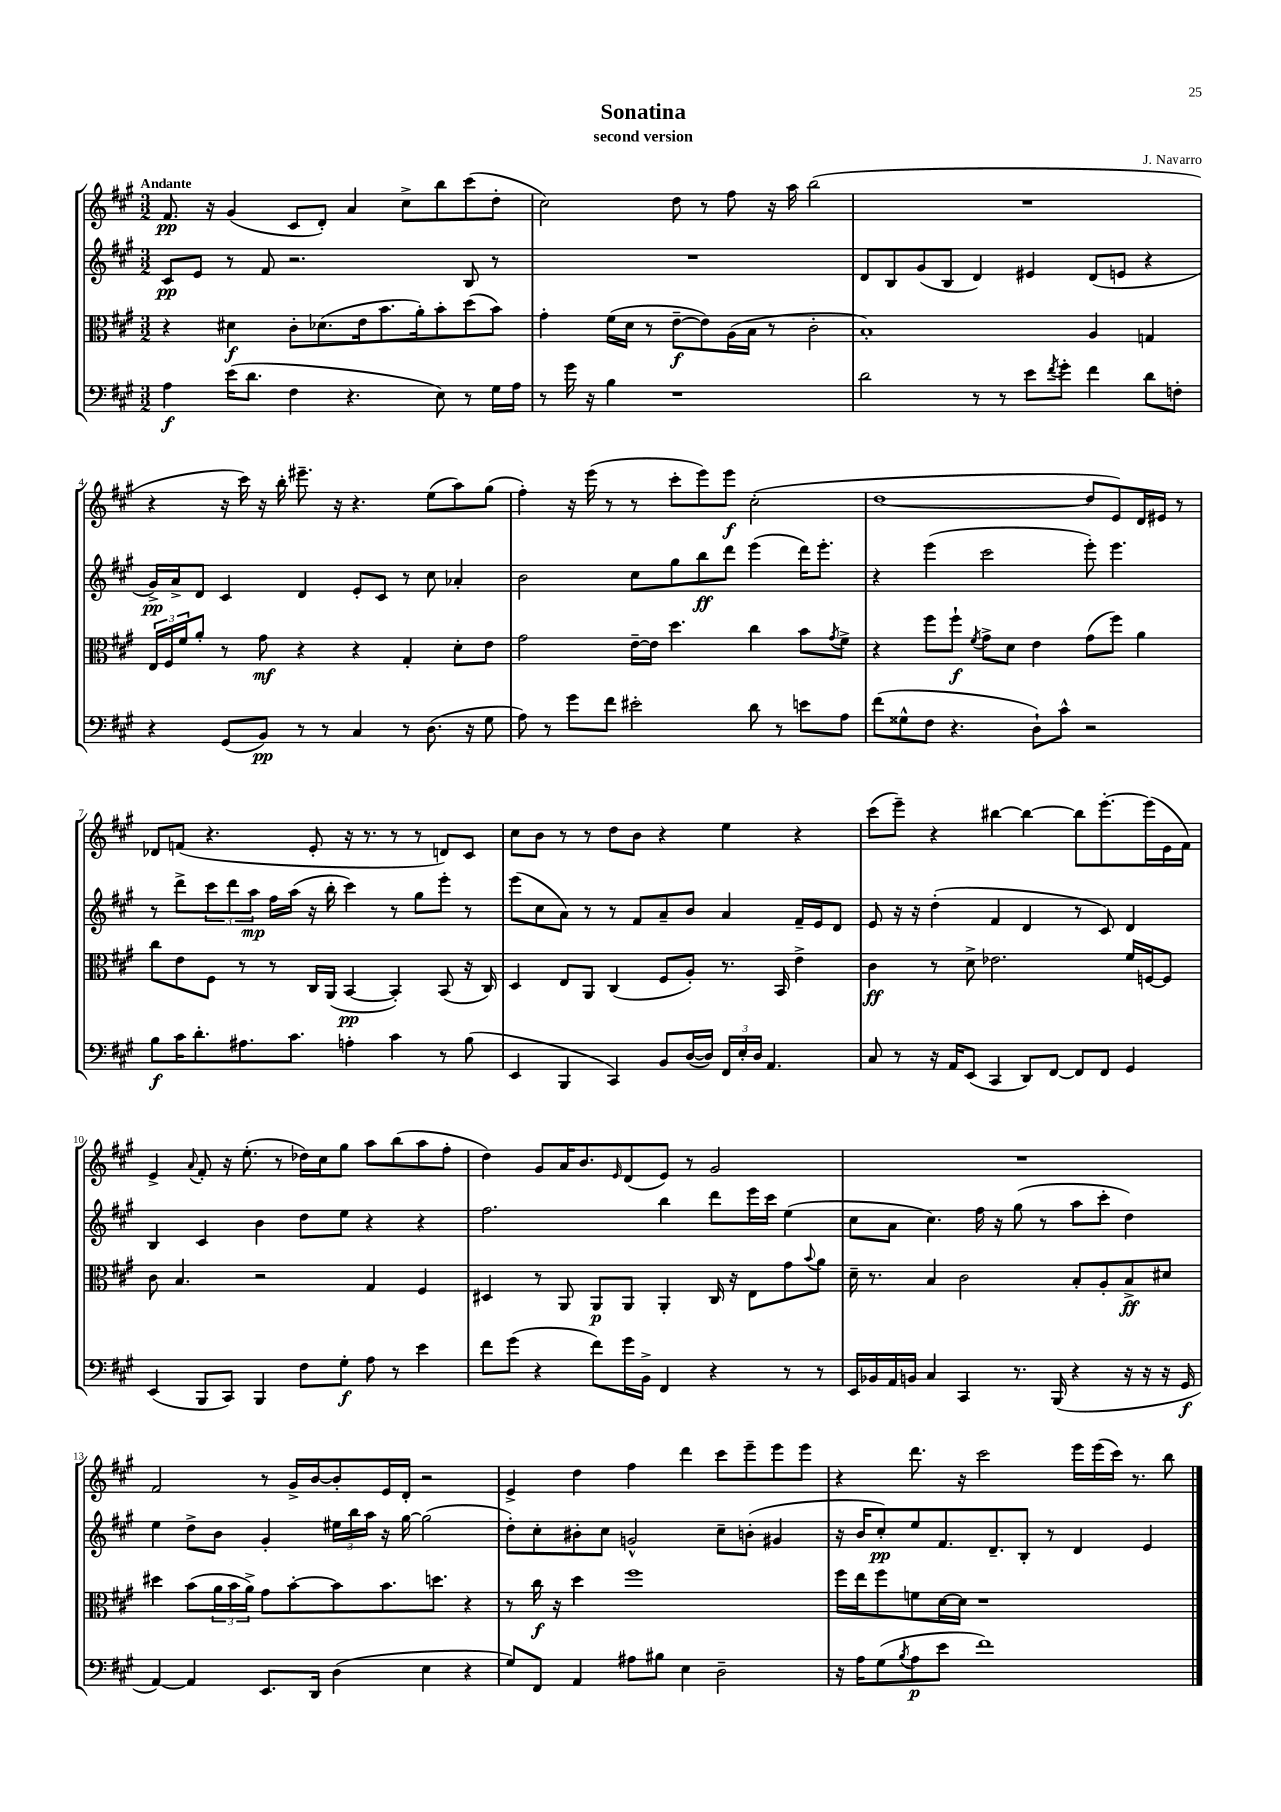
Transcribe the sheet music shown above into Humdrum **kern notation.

**kern	**kern	**kern	**kern
*staff4	*staff3	*staff2	*staff1
*clefF4	*clefC3	*clefG2	*clefG2
*k[f#c#g#]	*k[f#c#g#]	*k[f#c#g#]	*k[f#c#g#]
*M3/2	*M3/2	*M3/2	*M3/2
4A	4r	8c#	8.f#
.	.	8e	.
.	.	.	16r
(16e	4d#	8r	(4g#
8.d	.	.	.
.	.	8f#	.
4F#	8c#'	2.r	8c#
.	(8.d-	.	8d')
4.r	.	.	4a
.	16e	.	.
.	8.b	.	.
.	.	.	8cc#^
.	16a')	.	.
8E)	8b'	.	8bb
8r	(8dd	8B	(8ccc#
16G#	8b)	8r	8dd'
16A	.	.	.
=	=	=	=
8r	4g#'	1.r	2cc#)
16g#	.	.	.
16r	.	.	.
4B	(16f#	.	.
.	16d	.	.
.	8r	.	.
1r	[8e~	.	8dd
.	8e])	.	8r
.	(16A	.	8ff#
.	16B	.	.
.	8r	.	16r
.	.	.	16aa
.	2c#'	.	(2bb
=	=	=	=
2d	1B')	8d	1.r
.	.	8B	.
.	.	(8g#	.
.	.	8B	.
8r	.	4d)	.
8r	.	.	.
8e	.	4e#	.
8qf#	.	.	.
8g#'	.	.	.
4f#	4A	(8d	.
.	.	8e	.
8d	4G	4r	.
8F'	.	.	.
=	=	=	=
4r	24E	16g#^)	4r
.	24F#	.	.
.	.	16a^	.
.	24f#	.	.
.	8a'	8d	.
(8GG#	8r	4c#	16r
.	.	.	16ccc#)
8BB)	8g#	.	16r
.	.	.	16bb'
8r	4r	4d	8.eee#~
8r	.	.	.
.	.	.	16r
4C#	4r	8e'	4.r
.	.	8c#	.
8r	4G#'	8r	.
(8.D	.	8cc#	(8ee
.	8d'	4a-'	8aa)
16r	.	.	.
8G#	8e	.	(8gg#
=	=	=	=
8A)	2g#	2b	4ff#')
8r	.	.	.
8g#	.	.	16r
.	.	.	(16eee
8f#	.	.	8r
2e#'	[16e~	8cc#	8r
.	16e]	.	.
.	4.dd	8gg#	8ccc#'
.	.	8bb	8eee)
.	.	8ddd	8eee
8d	4cc#	(4eee	(2cc#'
8r	.	.	.
8e	8b	16ddd)	.
.	.	8.eee'	.
.	8qg#	.	.
8A	8f#^	.	.
=	=	=	=
(8f#	4r	4r	[1dd
8G##^^	.	.	.
8F#	8ff#	(4eee	.
4.r	8ff#`	.	.
.	8qf#	.	.
.	8g#^	2ccc#	.
.	8d	.	.
8D`)	4e	.	.
8c#^^	.	.	.
2r	(8g#	8eee')	8dd]
.	8ff#)	4.eee	8e)
.	4a	.	16d
.	.	.	16e#
.	.	.	8r
=	=	=	=
8B	8cc#	8r	8d-
16c#	8e	8ddd^	(8f
8.d'	.	.	.
.	8F#	12ccc#	4.r
.	.	12ddd	.
8.A#	8r	.	.
.	.	12aa	.
.	8r	16ff#	.
8.c#	.	(16aa	.
.	16C#	16r	8e'
.	(16AA	16bb'	.
4A'	[4BB	4ccc#)	16r
.	.	.	8.r
4c#	4BB'])	8r	8r
.	.	8gg#	8r
8r	(8BB	8eee'	8d)
(8B	16r	8r	8c#
.	16C#)	.	.
=	=	=	=
4EE	4D	(8eee	8cc#
.	.	8cc#	8b
4BBB	8E	8a)	8r
.	8AA	8r	8r
4CC#)	(4C#	8r	8dd
.	.	8f#	8b
8BB	8F#	8a~	4r
([16D	8A')	8b	.
16D])	.	.	.
24FF#	8.r	4a	4ee
24E'	.	.	.
24D	.	.	.
4.AA	.	.	.
.	16BB	.	.
.	4e^	16f#~	4r
.	.	16e	.
.	.	8d	.
=	=	=	=
8C#	4c#	8e	(8ccc#
8r	.	16r	8eee~)
.	.	16r	.
16r	8r	(4dd'	4r
16AA	.	.	.
(8EE	8d^	.	.
4CC#	2.e-	4f#	[4bb#
8DD)	.	4d	4bb#_
[8FF#	.	.	.
8FF#]	.	8r	8bb#]
8FF#	.	8c#)	[8.eee'
4GG#	16f#	4d	.
.	[16F	.	(16eee]
.	8F]	.	16e
.	.	.	16f#)
=	=	=	=
(4EE	8c#	4B	4e^
.	4.B	.	.
.	.	.	8qqa
8BBB	.	4c#	8f#'
8CC#)	.	.	16r
.	.	.	(8.ee'
4BBB	2r	4b	.
.	.	.	8r
8F#	.	8dd	16dd-)
.	.	.	16cc#
8G#'	.	8ee	8gg#
8A	4G#	4r	8aa
8r	.	.	(8bb
4e	4F#	4r	8aa
.	.	.	8ff#'
=	=	=	=
8f#	4D#	2.ff#	4dd)
(8g#	.	.	.
4r	8r	.	8g#
.	8AA	.	16a
.	.	.	8.b
8f#)	8AA	.	.
.	.	.	16qqe
16g#	8AA	.	(8d
16BB^	.	.	.
4FF#	4AA'	4bb	8e)
.	.	.	8r
4r	16C#	8ddd	2g#
.	16r	.	.
.	8E	16eee	.
.	.	16ccc#	.
8r	8g#	(4ee	.
.	8qqb	.	.
8r	8a	.	.
=	=	=	=
16EE	16d~	8cc#	1.r
16BB-	8.r	.	.
16AA	.	8a	.
16BB	.	.	.
4C#	4B	4.cc#)	.
4CC#	2c#	.	.
.	.	16ff#	.
.	.	16r	.
8.r	.	(8gg#	.
.	.	8r	.
(16BBB	.	.	.
4r	8B'	8aa	.
.	8A'	8ccc#'	.
16r	8B^	4dd)	.
16r	.	.	.
16r	8d#	.	.
16GG#	.	.	.
=	=	=	=
[4AA)	4dd#	4ee	2f#
4AA]	(8b	8dd^	.
.	24a	8b	.
.	24b	.	.
.	24a^)	.	.
8.EE	8g#	4g#'	8r
.	[8b'	.	16g#^
16DD	.	.	[16b
(4D	8b]	24ee#	8b']
.	.	24bb	.
.	.	24aa	.
.	8.b	16r	16e
.	.	[16gg#	16d'
4E	.	(2gg#]	2r
.	8.dd	.	.
4r	4r	.	.
=	=	=	=
8G#)	8r	8dd')	4e^
8FF#	16cc#	8cc#'	.
.	16r	.	.
4AA	4dd	8b#'	4dd
.	.	8cc#	.
8A#	1ff#	2g^^	4ff#
8B#	.	.	.
4E	.	.	4ddd
2D~	.	8cc#~	8ccc#
.	.	(8b'	8eee~
.	.	4g#	8eee
.	.	.	8eee
=	=	=	=
16r	16ff#	16r	4r
16A	16ee	16b	.
(8G#	8ff#	8cc#')	.
8qB	.	.	.
8A	8f	8ee	8.ddd
8e	[16d	8.f#	.
.	16d]	.	16r
1f#)	1r	.	2ccc#
.	.	8.d~	.
.	.	8B'	.
.	.	8r	.
.	.	4d	16eee
.	.	.	(16eee
.	.	.	16ccc#)
.	.	.	8.r
.	.	4e	.
.	.	.	8bb
==	==	==	==
*-	*-	*-	*-
